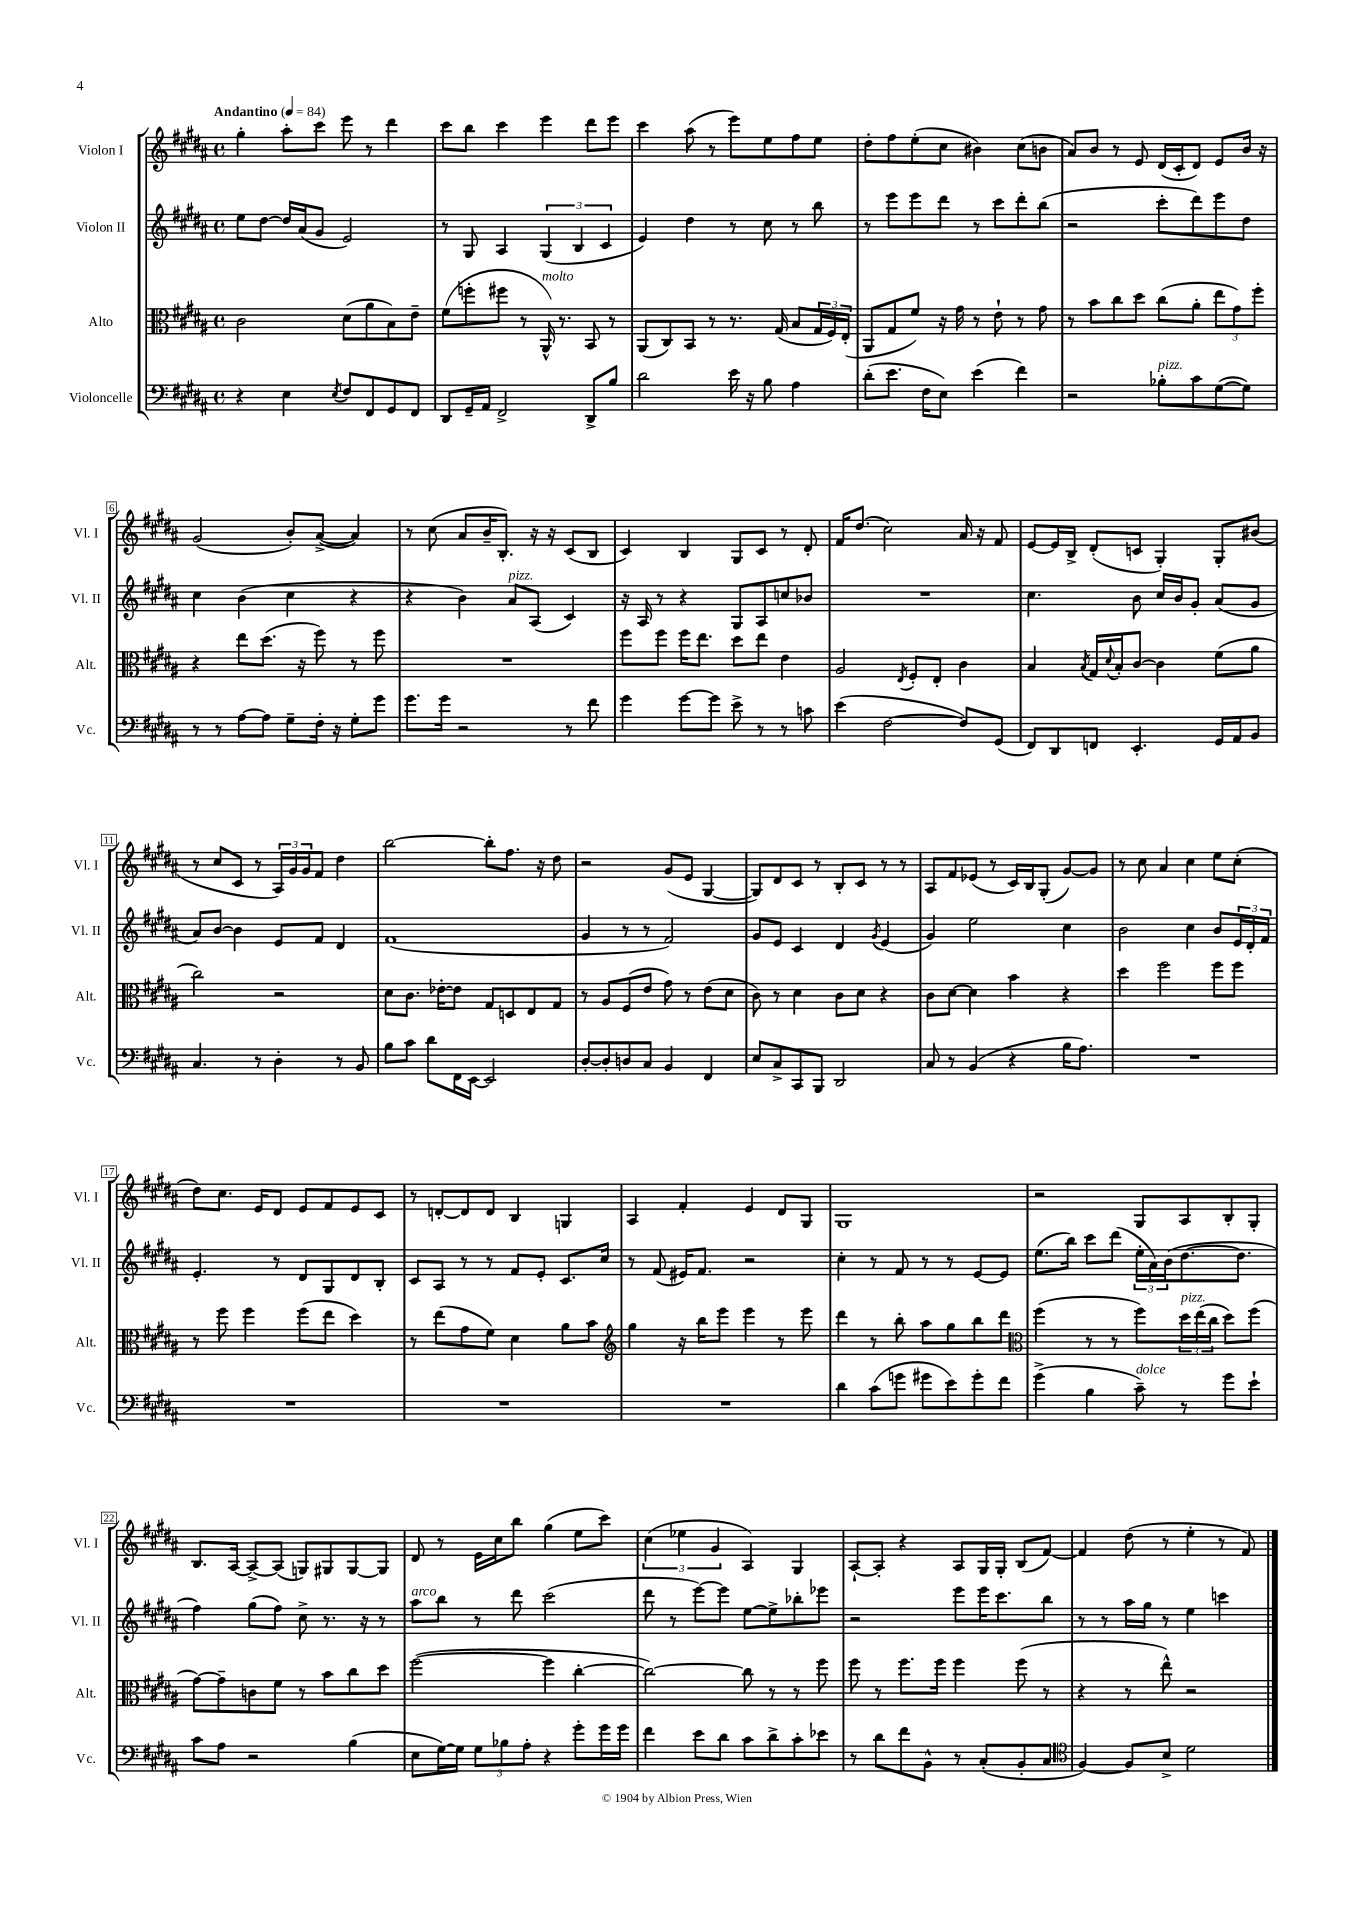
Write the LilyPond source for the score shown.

<<
\new StaffGroup <<
\new Staff = "s0" \with { instrumentName = "Violon I" shortInstrumentName = "Vl. I" } {
    \clef treble \key b \major \defaultTimeSignature \time 4/4 \tempo "Andantino" 4 = 84
    gis''4-. ais''8-. cis'''8 e'''8 r8 dis'''4 |
    cis'''8 b''8 cis'''4 e'''4 dis'''8 e'''8 |
    cis'''4 ais''8( r8 e'''8) e''8 fis''8 e''8 |
    dis''8-. fis''8 e''8-.( cis''8 bis'4) cis''8( b'8 |
    ais'8) b'8 r8 e'8 dis'16( cis'16-. dis'8) e'8 b'16 r16 |
    gis'2( b'8-.) ais'8~->( ais'4) |
    r8 cis''8( ais'8 b'16-- b8.-.) r16 r16 cis'8( b8 |
    cis'4) b4 gis8 cis'8 r8 dis'8-. |
    fis'16 dis''8.( cis''2) ais'16 r16 fis'8 |
    e'8~ e'16 b16-> dis'8-.( c'8 gis4-.) gis8-. bis'8( |
    r8 cis''8 cis'8 r8 \tuplet 3/2 { ais16) gis'16 gis'16 } fis'8 dis''4 |
    b''2~ b''8-. fis''8. r16 dis''8 |
    r2 gis'8( e'8 gis4~ |
    gis8) dis'8 cis'8 r8 b8-. cis'8 r8 r8 |
    ais8 fis'8 ees'8( r8 cis'16) b16 gis8-.( gis'8~) gis'8 |
    r8 cis''8 ais'4 cis''4 e''8 cis''8-.( |
    dis''8) cis''8. e'16 dis'8 e'8 fis'8 e'8 cis'8 |
    r8 d'8~-. d'8 d'8 b4 g4 |
    ais4 fis'4-. e'4 dis'8 gis8 |
    gis1 |
    r2 gis8 ais8 b8-. gis8-. |
    b8. ais16~ ais8~-> ais8( g8) gis8 gis8~ gis8 |
    dis'8 r8 e'16 cis''16 b''8 gis''4( e''8 cis'''8) |
    \tuplet 3/2 { cis''4( ees''4 gis'4 } ais4) gis4 |
    ais8~-! ais8-. r4 ais8 gis16 gis16-. b8( fis'8~) |
    fis'4 dis''8( r8 e''4-. r8 fis'8) \bar "|." |
}
\new Staff = "s1" \with { instrumentName = "Violon II" shortInstrumentName = "Vl. II" } {
    \clef treble \key b \major \defaultTimeSignature \time 4/4
    e''8 dis''8~ dis''16 ais'16( gis'8 e'2) |
    r8 gis8 ais4 \tuplet 3/2 { gis4( b4 cis'4 } |
    e'4) dis''4 r8 cis''8 r8 b''8 |
    r8 e'''8 e'''8 dis'''8 r8 cis'''8 dis'''8-. b''8( |
    r2 cis'''8-. dis'''8) e'''8 dis''8 |
    cis''4 b'4( cis''4 r4 |
    r4 b'4) ais'8^\markup { \italic "pizz." } ais8( cis'4) |
    r16 ais16 r8 r4 gis8 ais8 c''8 bes'8 |
    R1 |
    cis''4. b'8 cis''16 b'16 gis'8-. ais'8( gis'8 |
    ais'8) b'8~ b'4 e'8 fis'8 dis'4 |
    fis'1( |
    gis'4 r8 r8 fis'2) |
    gis'8 e'8 cis'4 dis'4 \acciaccatura { gis'8 } e'4( |
    gis'4) e''2 cis''4 |
    b'2 cis''4 b'8 \tuplet 3/2 { e'16 dis'16-. fis'16 } |
    e'4.-. r8 dis'8 gis8 dis'8 b8-. |
    cis'8 ais8 r8 r8 fis'8 e'8-. cis'8. cis''16 |
    r8 fis'8( eis'16) fis'8. r2 |
    cis''4-. r8 fis'8 r8 r8 e'8~ e'8 |
    e''8.( b''16) cis'''8 dis'''8( \tuplet 3/2 { e''16-. ais'16) b'16( } dis''8.~ dis''8. |
    fis''4) gis''8( fis''8) cis''8-> r8. r16 r8 |
    ais''8^\markup { \italic "arco" } b''8 r8 dis'''8 cis'''2( |
    dis'''8 r8 e'''8~) e'''8 e''8~ e''8-> bes''8-. ees'''8 |
    r2 e'''8 e'''16 cis'''8. b''8 |
    r8 r8 ais''16 gis''16 r8 e''4 c'''4 \bar "|." |
}
\new Staff = "s2" \with { instrumentName = "Alto" shortInstrumentName = "Alt." } {
    \clef alto \key b \major \defaultTimeSignature \time 4/4
    cis'2 dis'8( ais'8 b8) e'8-- |
    fis'8( f''8-. fis''8 r8 ais,16-^^\markup { \italic "molto" }) r8. b,8 r8 |
    ais,8( cis8) b,8 r8 r8. gis16( b8 \tuplet 3/2 { gis16 fis16) e16-.( } |
    ais,8 gis8 fis'8) r16 gis'16 r8 e'8-! r8 gis'8 |
    r8 b'8 cis''8 dis''8 cis''8( ais'8-. \tuplet 3/2 { e''8 gis'8) fis''8-. } |
    r4 e''8 dis''8.( r16 fis''8) r8 fis''8 |
    R1 |
    fis''8 fis''8 fis''16 e''8. dis''8 e''8 e'4 |
    ais2 \acciaccatura { e8 } fis8-. e8-. cis'4 |
    b4 \acciaccatura { b8 } gis16 \appoggiatura { dis'8 } b16-. cis'8~ cis'4 fis'8( ais'8 |
    cis''2) r2 |
    dis'8 cis'8. ees'16~-. ees'8 gis8 d8 e8 gis8 |
    r8 ais8 fis8( e'8 gis'8) r8 e'8( dis'8 |
    cis'8) r8 dis'4 cis'8 dis'8 r4 |
    cis'8 dis'8~ dis'4 b'4 r4 |
    dis''4 fis''2 fis''8 fis''8 |
    r8 fis''8 fis''4 fis''8( e''8 dis''4) |
    r8 e''8( gis'8 fis'8) dis'4 ais'8 b'8 |
    \clef treble gis''4 r16 b''16 e'''8 e'''4 r8 e'''8 |
    dis'''4 r8 b''8-. ais''8 gis''8 b''8 dis'''8 |
    \clef alto fis''4( r8 r8 fis''8) \tuplet 3/2 { dis''16^\markup { \italic "pizz." } e''16( cis''16 } dis''8) fis''8( |
    gis'8~) gis'8-- c'8 fis'8 r8 b'8 cis''8 dis''8 |
    fis''2~( fis''4 cis''4~-. |
    cis''2~) cis''8 r8 r8 fis''8 |
    fis''8 r8 fis''8. fis''16 fis''4 fis''8( r8 |
    r4 r8 e''8-^) r2 \bar "|." |
}
\new Staff = "s3" \with { instrumentName = "Violoncelle" shortInstrumentName = "Vc." } {
    \clef bass \key b \major \defaultTimeSignature \time 4/4
    r4 e4 \acciaccatura { e8 } fis8 fis,8 gis,8 fis,8 |
    dis,8 gis,16-- ais,16 fis,2-> dis,8-> b8 |
    dis'2 e'16 r16 b8 ais4 |
    dis'8-.( e'8. fis16 e8) e'4( fis'4) |
    r2 bes8-.^\markup { \italic "pizz." } cis'8 gis8~( gis8) |
    r8 r8 ais8~ ais8 gis8-- fis16-. r16 gis8-. gis'8 |
    gis'8. gis'16 r2 r8 fis'8 |
    gis'4 gis'8~ gis'8 e'8-> r8 r8 c'8 |
    e'4( fis2~ fis8) gis,8( |
    fis,8) dis,8 f,8 e,4.-. gis,16 ais,16 b,8 |
    cis4. r8 dis4-. r8 b,8 |
    b8 cis'8 dis'8 fis,16 e,16~ e,2 |
    dis8~-. dis8-. d8 cis8 b,4 fis,4 |
    e8 cis8-> cis,8 b,,8 dis,2 |
    cis8 r8 b,4( r4 b16 ais8.) |
    R1 |
    R1 |
    R1 |
    R1 |
    dis'4 cis'8( g'8 gis'8 e'8) gis'8-. fis'8 |
    gis'4->( b4 cis'8--^\markup { \italic "dolce" }) r8 gis'8 e'8-! |
    cis'8 ais8 r2 b4( |
    e8 gis16~) gis16 \tuplet 3/2 { gis8 bes8 ais8-. } r4 gis'8-. gis'16 gis'16 |
    fis'4 e'8 dis'8 cis'8 dis'8-> cis'8-. ees'8 |
    r8 dis'8 fis'8 b,8-^ r8 cis8-.( b,8-. cis8 |
    \clef tenor fis4~) fis8 b8-> dis'2 \bar "|." |
}
>>
>>
\layout { \context { \Score \override BarNumber.stencil = #(make-stencil-boxer 0.1 0.3 ly:text-interface::print) } }
